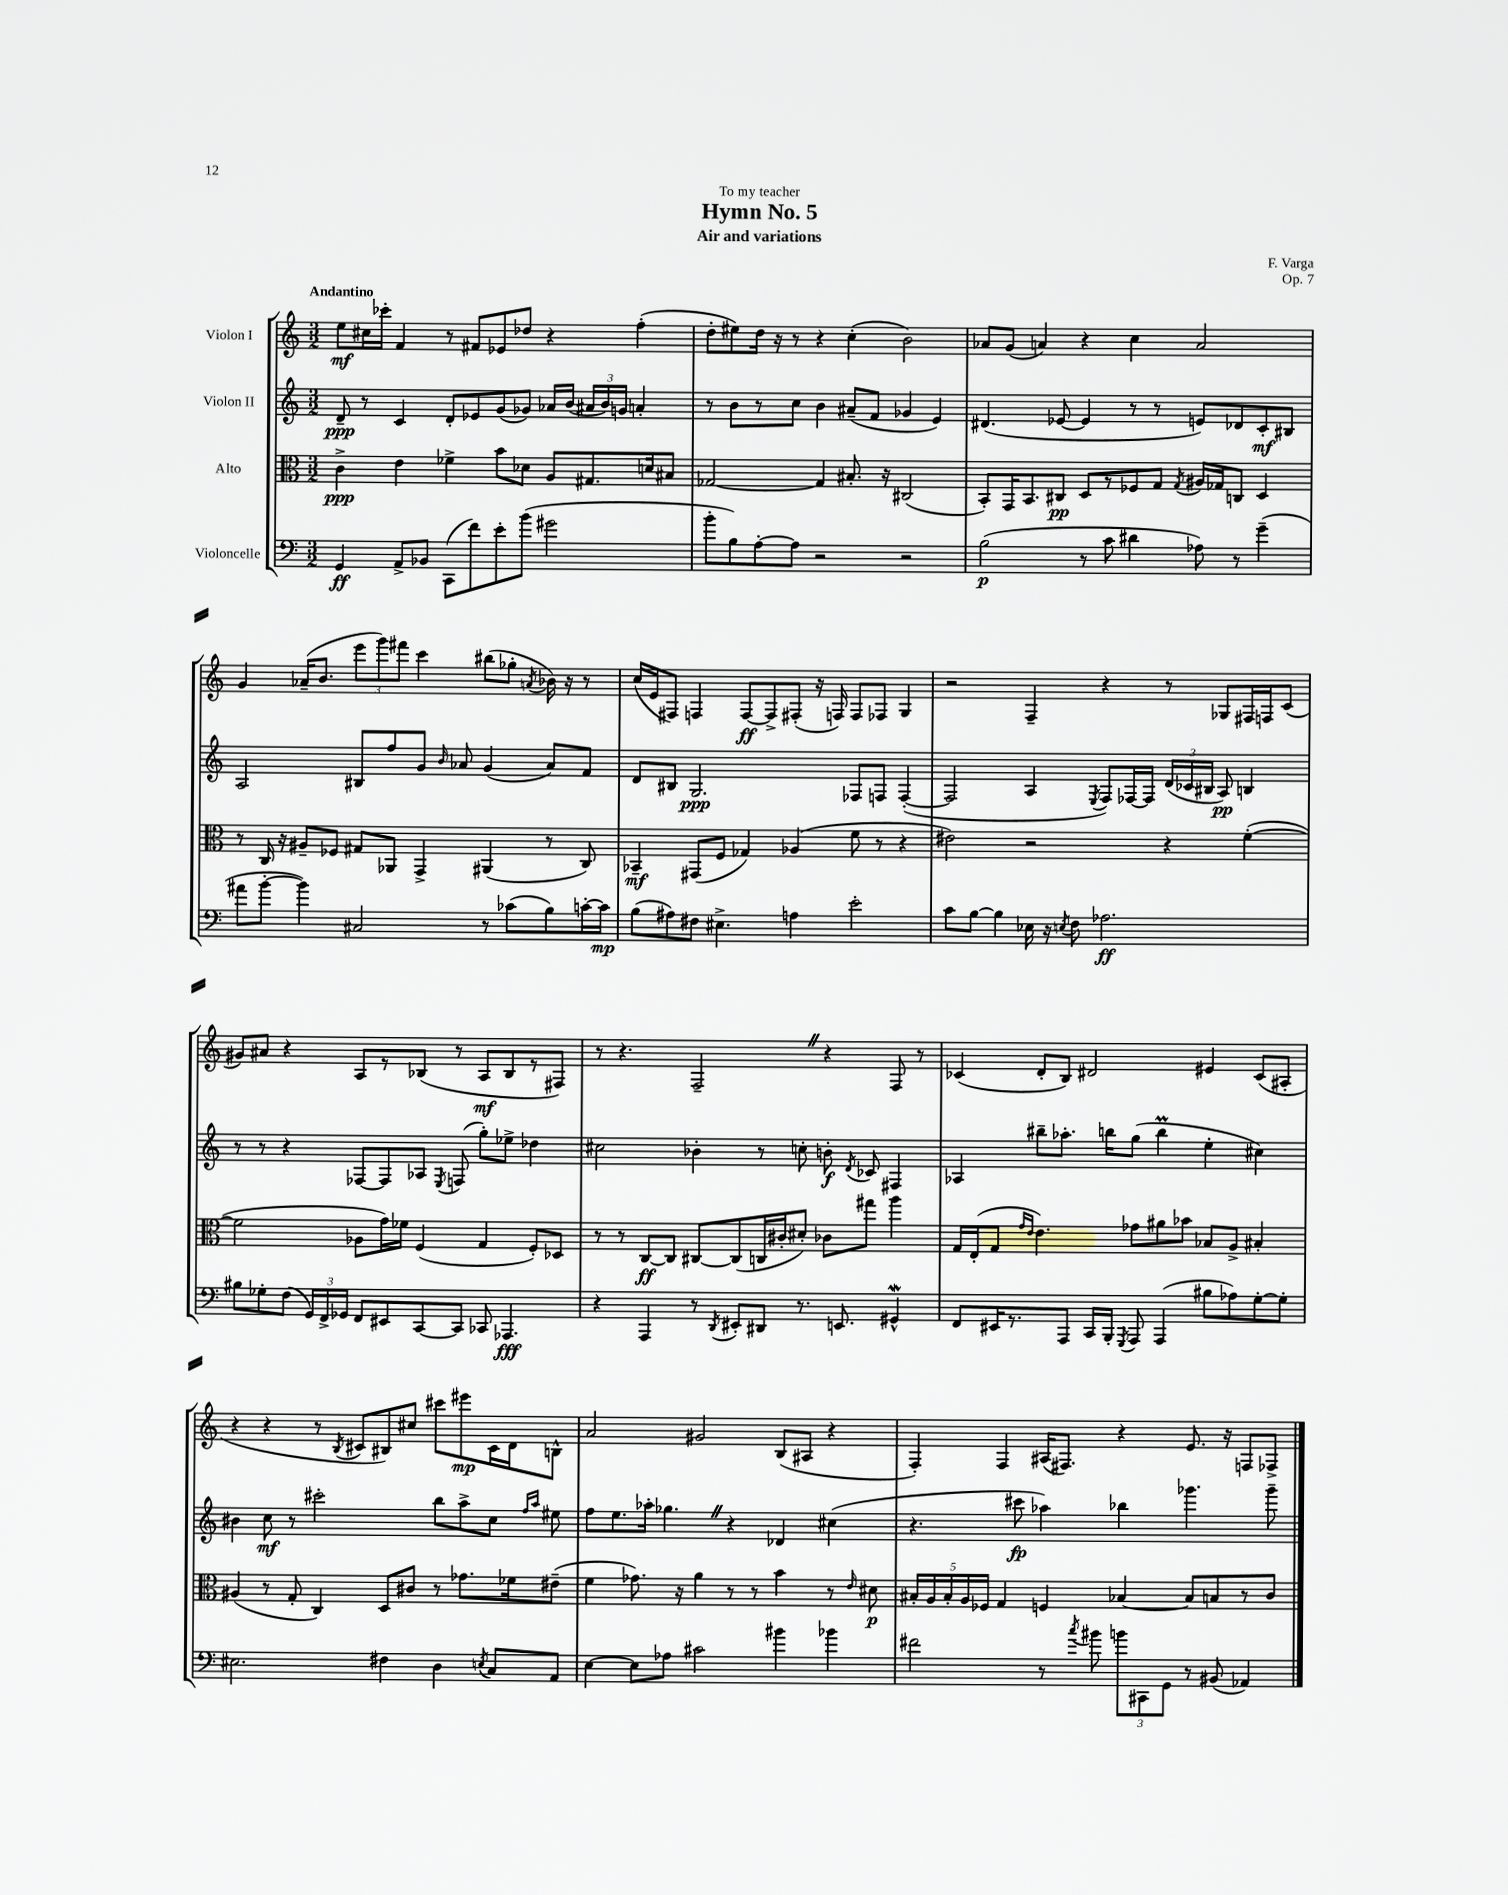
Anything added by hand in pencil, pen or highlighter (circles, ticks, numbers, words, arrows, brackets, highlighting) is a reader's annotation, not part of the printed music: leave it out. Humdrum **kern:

**kern	**kern	**kern	**kern
*staff4	*staff3	*staff2	*staff1
*clefF4	*clefC3	*clefG2	*clefG2
*k[]	*k[]	*k[]	*k[]
*M3/2	*M3/2	*M3/2	*M3/2
4GG	4c^	8d~	8ee
.	.	8r	16cc#
.	.	.	16ccc-'
8AA^	4e	4c	4f
8BB-	.	.	.
(8CC	4f-^	8d'	8r
8f)	.	8e-	8f#
8e'	8b	(8g	8e-
(8b	8d-	8g-)	8dd-
2g#	8A	16a-	4r
.	.	(16b	.
.	8.G#	24a#	.
.	.	24b)	.
.	.	24g	.
.	.	4a'	(4ff'
.	16d	.	.
.	8B#	.	.
=	=	=	=
8b'	[2G-	8r	8dd'
8B)	.	8b	8ee#)
[8A'	.	8r	16dd
.	.	.	16r
8A]	.	8cc	8r
2r	4G-]	4b	4r
.	8.B#'	(8a#~	(4cc'
.	.	8f	.
.	16r	.	.
2r	(2C#	4g-	2b)
.	.	4e)	.
=	=	=	=
(2B	8BB')	(4.d#	8a-
.	16GG	.	(8g
.	8.BB	.	.
.	.	.	4a)
.	8C#	[8e-	.
8r	8D	4e-]	4r
8c	8r	.	.
4d#	8F-	8r	4cc
.	8G	8r	.
.	8qG	.	.
8A-)	16A#	8e)	2a
.	16G-	.	.
8r	8C	8d-	.
(4g~	4D	8c'	.
.	.	8B#	.
=	=	=	=
8a#	8r	2A	4g
[8b'	16C	.	.
.	16r	.	.
4b])	8A#~	.	(16a-~
.	.	.	8.b
.	8F-	.	.
2C#	8G#	8B#	12eee
.	.	.	12ggg)
.	8AA-	8ff	.
.	.	.	12fff#
.	4GG^	8g	4ccc
.	.	16qqb	.
.	.	8a-	.
8r	(4AA#	(4g	(8bb#
(8c-	.	.	8gg-'
.	.	.	8qa
8B)	8r	8a-)	16b-)
.	.	.	16r
[16c'	8C)	8f	8r
16c]	.	.	.
=	=	=	=
(8B	4BB-~	8d	(16cc
.	.	.	16e
8A#)	.	8B#	8F#)
8F#	(8GG#	2.G	4F
4.E#^	8F	.	.
.	4G-)	.	[8F
.	.	.	8F^]
4A	(4A-	.	(8F#'
.	.	.	16r
.	.	.	16F)
2e'	8f	8F-	8F
.	8r	8F	8F-
.	4r	([4F'	4G
=	=	=	=
8c	2e#)	2F]	2r
[8B	.	.	.
4B]	.	.	.
16E-	2r	4A	4F~
16r	.	.	.
8qE	.	.	.
8F	.	.	.
.	.	8qE	.
2.A-	.	8F)	4r
.	.	[16F-	.
.	.	16F-]	.
.	4r	(24d	8r
.	.	24c-	.
.	.	24B#	.
.	.	8A)	8G-
.	([4f'	4B	16F#
.	.	.	16F
.	.	.	(8c
=	=	=	=
8B#	2f]	8r	8g#)
8G-'	.	8r	8a#
(8F	.	4r	4r
24GG)	.	.	.
24FF^	.	.	.
24GG-	.	.	.
8FF	8A-	[8F-	8A
8EE#	16g)	8F-]	8r
.	16f-	.	.
[8CC	(4F	8A-	(8B-
.	.	8qE	.
8CC]	.	(8F	8r
8CC-	4G	8gg')	8A
4.AAA-	.	8ee-^	8B-
.	8F')	4dd-	8r
.	8D-	.	8F#)
=	=	=	=
4r	8r	2cc#	8r
.	8r	.	4.r
4AAA	[8C	.	.
.	8C]	.	.
8r	[8C#	4b-'	2F~
8qDD	.	.	.
8EE#'	(8C#]	.	.
8DD#	16C	8r	.
.	16c#'	.	.
8.r	8d#')	8cc'	.
.	8c-	8b'	4r
8.EE	.	.	.
.	.	8qd	.
.	8gg#	8c-	.
4GG#^^	4aa	4F#	8F
.	.	.	8r
=	=	=	=
8FF	16G	4A-	(4c-
.	(16E'	.	.
16EE#	8G	.	.
8.r	.	.	.
.	16qqg	.	.
.	16qqe	.	.
.	4.e)	8bb#~	8d'
8AAA	.	8.aa-'	8B)
16CC	.	.	2d#
16BBB'	.	16bb	.
8qGGG	.	.	.
8AAA	8g-	(8gg	.
(4AAA	8a#	4bb	.
.	8b-	.	.
8B#	8B-	4ee'	4e#
8A-)	8A^	.	.
[8G'	4B#'	4cc#)	(8c-
8G']	.	.	8A#'
=	=	=	=
2.E#	(4A#	4b#	4r
.	8r	8cc	4r
.	8G'	8r	.
.	4C)	2ccc#'	8r
.	.	.	8qB
.	.	.	8c#
4F#	8D	.	8B#)
.	8c#	.	8cc#
4D	8r	8bb	8ccc#
.	8.g-	8aa^	8eee#
8qE	.	.	.
8C	.	8cc	16c#
.	16f-	.	16d
.	.	16qqff	.
.	.	16qqaa	.
8AA	(8e#~	8ee#	8B^^
=	=	=	=
[4E	4f	8ff	2a
.	.	8.ee	.
8E]	8.g-)	.	.
.	.	16aa-'	.
8A-	.	4.gg-	.
.	16r	.	.
2c#	4a	.	2g#
.	8r	4r	.
.	8r	.	.
4b#	4b	4d-	(8B
.	.	.	8A#
4b-	8r	(4cc#	4r
.	16qqe	.	.
.	8d#	.	.
=	=	=	=
2f#	20B#'	4.r	4F')
.	20A	.	.
.	20B#'	.	.
.	20A	.	.
.	20F-	.	.
.	4G	.	4F
.	.	8ccc#	.
8r	4F	4aa-)	(16A#
.	.	.	8.F#)
8qcc	.	.	.
8b#	.	.	.
12b	[4B-	4bb-	4r
12CC#	.	.	.
12GG	.	.	.
8r	8B-]	4.ggg-	8.e
(8BB#	8B	.	.
.	.	.	16r
4AA-)	8r	.	8F
.	8c	8ggg-~	8F-^
==	==	==	==
*-	*-	*-	*-
